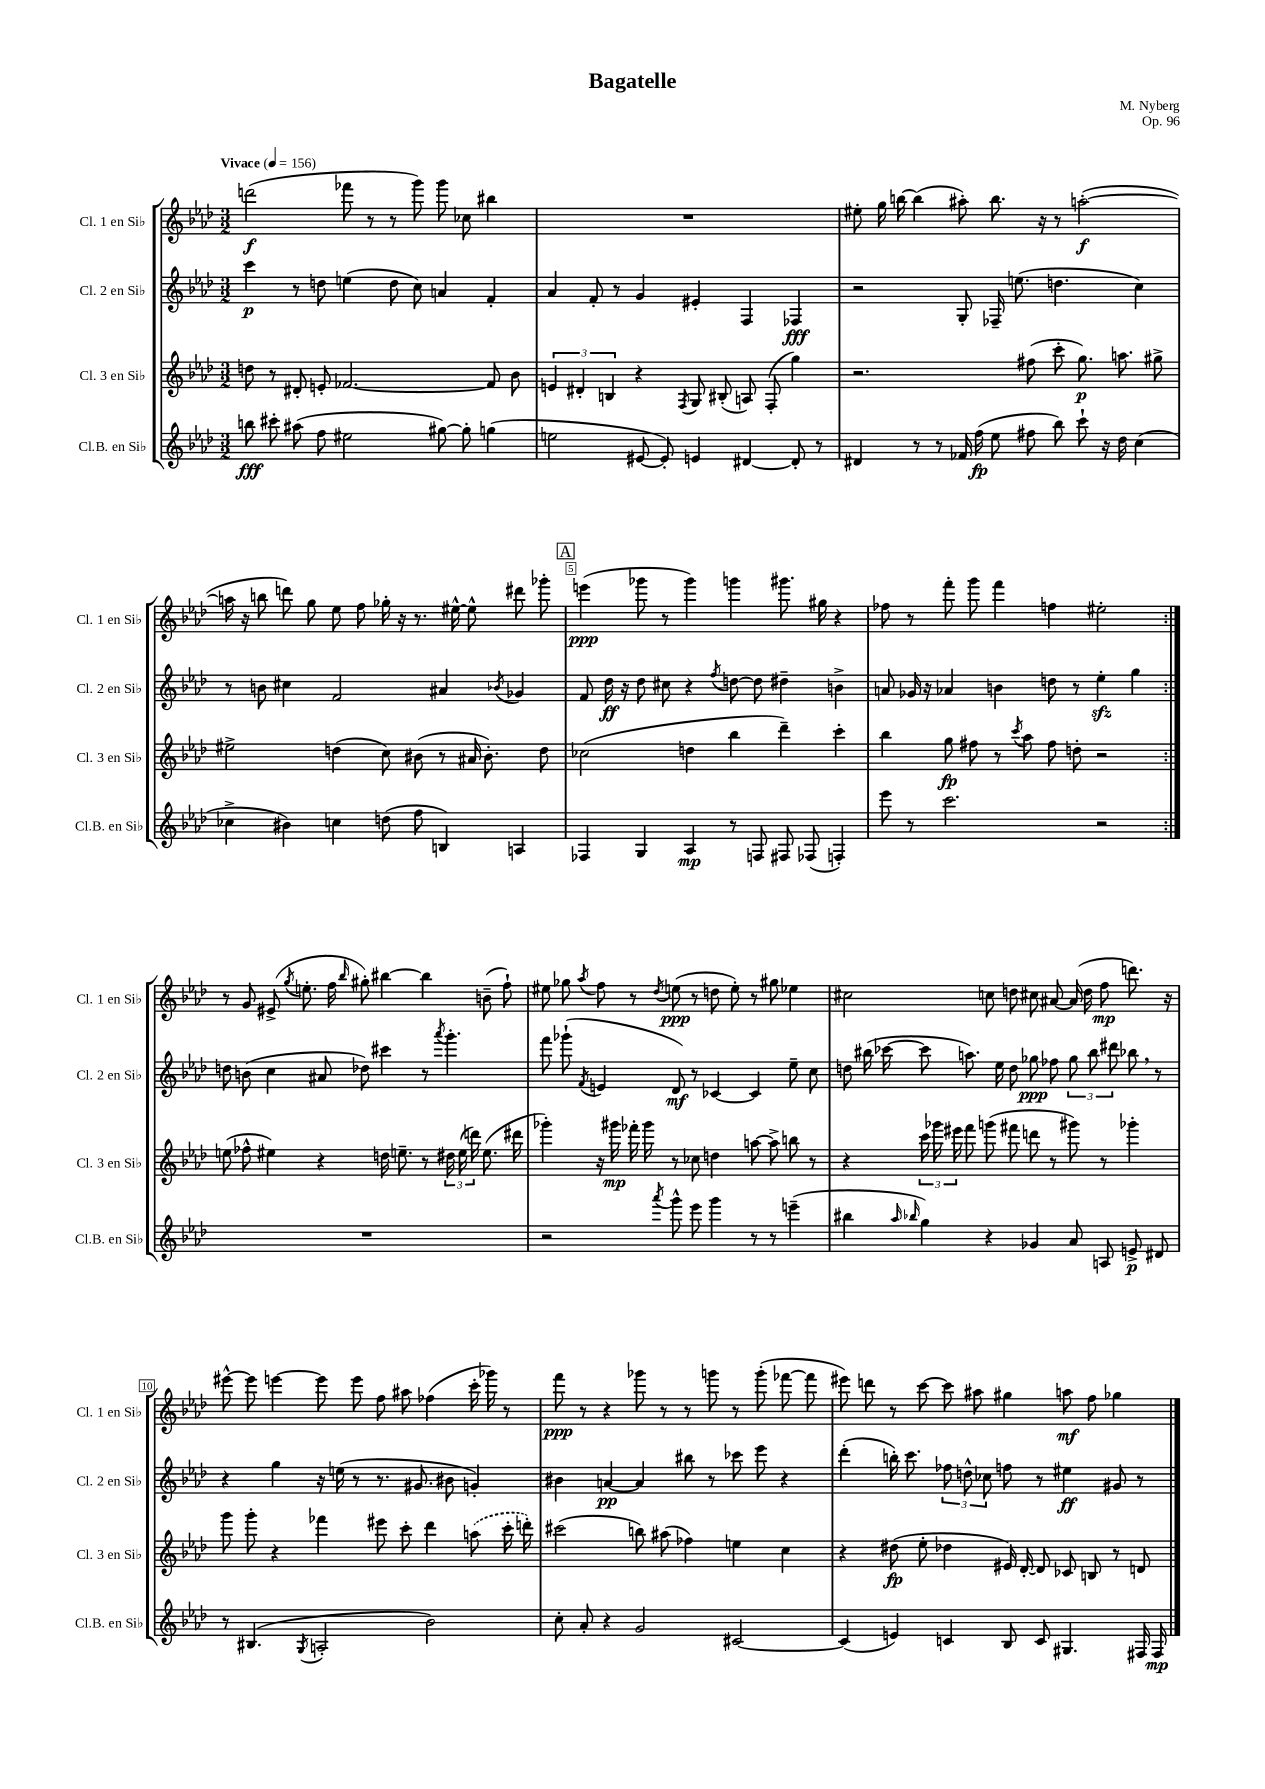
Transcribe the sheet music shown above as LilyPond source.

\header { title = "Bagatelle" composer = "M. Nyberg" opus = "Op. 96" }
<<
\new StaffGroup <<
\new Staff = "s0" \with { instrumentName = "Cl. 1 en Sib" shortInstrumentName = "Cl. 1 en Sib" } {
    \clef treble \key aes \major \numericTimeSignature \time 3/2 \tempo "Vivace" 4 = 156
    \autoBeamOff \repeat volta 2 { d'''2\f( fes'''8 r8 r8 g'''8) g'''8 ces''8 bis''4 |
    R1. |
    eis''8-. g''16 b''16~ b''4( ais''8-.) b''8. r16 r8 a''2~-.\f( |
    a''16 r16 b''8 d'''8) g''8 ees''8 f''8 ges''16-. r16 r8. eis''16~-^ eis''8-^ dis'''8 ges'''8-. |
    \mark \markup { \box "A" } e'''4\ppp( ges'''8 r8 ges'''4) g'''4 gis'''8. gis''16 r4 |
    fes''8 r8 f'''8-. g'''8 f'''4 f''4 eis''2-. | }
    r8 g'8 eis'8->( \acciaccatura { g''8 } e''8.-. f''16 \grace { bes''16 } gis''8-.) bis''4~ bis''4 b'8--( f''8-!) |
    eis''8 ges''8 \acciaccatura { aes''8 } f''8 r8 \acciaccatura { des''8 } e''8\ppp( r8 d''8 e''8-.) r8 gis''8 ees''4 |
    cis''2 c''8 d''8 cis''8 ais'8~ ais'16( d''16 f''8\mp d'''8.) r16 |
    eis'''8~-^ eis'''8 e'''4~ e'''8 e'''8 f''8 ais''8 fes''4( c'''16-. ges'''16) r8 |
    f'''8\ppp r8 r4 ges'''8 r8 r8 g'''8 r8 g'''8-.( fes'''8~ fes'''8 |
    eis'''8) d'''8 r8 c'''8~ c'''8 ais''8 gis''4 a''8\mf f''8 ges''4 \bar "|." |
}
\new Staff = "s1" \with { instrumentName = "Cl. 2 en Sib" shortInstrumentName = "Cl. 2 en Sib" } {
    \clef treble \key aes \major \numericTimeSignature \time 3/2
    \autoBeamOff \repeat volta 2 { c'''4\p r8 d''8 e''4( d''8 c''8) a'4 f'4-. |
    aes'4 f'8-. r8 g'4 eis'4-. f4 fes4\fff |
    r2 g8-. fes16-- e''8.( d''4. c''4) |
    r8 b'8 cis''4 f'2 ais'4 \acciaccatura { bes'8 } ges'4 |
    \mark \markup { \box "A" } f'8 des''16\ff r16 des''8 cis''8 r4 \acciaccatura { f''8 } d''8~ d''8 dis''4-- b'4-> |
    a'8 ges'16 r16 aes'4 b'4 d''8 r8 ees''4-.\sfz g''4 | }
    d''8 b'8( c''4 ais'8 des''8) cis'''4 r8 \acciaccatura { aes'''8 } g'''4.-. |
    f'''8 ges'''8-!( \acciaccatura { f'8 } e'4 des'8\mf) r8 ces'4~ ces'4 ees''8-- c''8 |
    d''8 bis''16( ces'''16~ ces'''8 a''8.) ees''16 d''8 ges''8\ppp fes''8 \tuplet 3/2 { ges''8 bis''8 dis'''8 } bes''8 \breathe r8 |
    r4 g''4 r16 e''16( r8 r8. gis'8. bis'8 g'4-.) |
    bis'4 a'4~\pp a'4 bis''8 r8 ces'''8 ees'''8 r4 |
    des'''4-.( b''16-.) c'''8. \tuplet 3/2 { fes''8 d''8-^ ces''8 } f''8 r8 eis''4\ff gis'8 r8 \bar "|." |
}
\new Staff = "s2" \with { instrumentName = "Cl. 3 en Sib" shortInstrumentName = "Cl. 3 en Sib" } {
    \clef treble \key aes \major \numericTimeSignature \time 3/2
    \autoBeamOff \repeat volta 2 { d''8 r8 dis'8-. e'8-. fes'2.~ fes'8 bes'8 |
    \tuplet 3/2 { e'4 dis'4-. b4 } r4 \acciaccatura { f8 } g8 bis8-.( a8) f8-.( g''4) |
    r2. fis''8( c'''8-. g''8.\p) a''8. gis''8-> |
    eis''2-> d''4( c''8) bis'8( r8 ais'16 bis'8.-.) d''8 |
    \mark \markup { \box "A" } ces''2( d''4 bes''4 des'''4--) c'''4-. |
    bes''4 g''8\fp fis''8 r8 \acciaccatura { c'''8 } aes''8 fis''8 d''8-. r2 | }
    e''8( fes''8-^ eis''4) r4 d''16 e''8.-- r8 \tuplet 3/2 { dis''16 e''16( d'''16) } e''8.( dis'''16 |
    ges'''4-.) r16 gis'''16\mp fes'''16-. gis'''16 r8 ces''8 d''4 a''8~ a''8-> b''8 r8 |
    r4 \tuplet 3/2 { c'''16 ges'''16 eis'''16 } f'''8 g'''8( fis'''8 d'''8 r8 gis'''8) r8 ges'''4-. |
    g'''8 g'''8-. r4 fes'''4 eis'''8 c'''8-. des'''4 \once \slurDashed a''8( c'''16-. d'''16-.) |
    cis'''2( b''8) ais''8( fes''4) e''4 c''4 |
    r4 dis''8\fp( ees''8-. des''4 eis'16) des'16~-. des'8 ces'8 b8 r8 d'8 \bar "|." |
}
\new Staff = "s3" \with { instrumentName = "Cl.B. en Sib" shortInstrumentName = "Cl.B. en Sib" } {
    \clef treble \key aes \major \numericTimeSignature \time 3/2
    \autoBeamOff \repeat volta 2 { b''8\fff cis'''8-. ais''8( f''8 eis''2 gis''8~) gis''8-. g''4( |
    e''2 eis'8~ eis'8-.) e'4 dis'4~ dis'8-. r8 |
    dis'4 r8 r8 fes'16 f''16\fp( ees''8 fis''8 bes''8) c'''8-! r16 des''16 c''4( |
    ces''4-> bis'4) c''4 d''8( f''8 b4) a4 |
    \mark \markup { \box "A" } fes4 g4 aes4\mp r8 f8 fis8 fes8( f4-.) |
    ees'''8 r8 c'''2. r2 | }
    R1. |
    r2 \acciaccatura { aes'''8 } g'''8-^ ees'''8 g'''4 r8 r8 e'''4--( |
    bis''4 \grace { aes''16 bes''16 } g''4) r4 ges'4 aes'8 a8 e'8->\p dis'8 |
    r8 bis4.( \acciaccatura { g8 } a2-. bes'2) |
    c''8-. aes'8-. r4 g'2 cis'2~ |
    cis'4( e'4) c'4 bes8 c'8 gis4. fis16 fis16\mp \bar "|." |
}
>>
>>
\layout { \context { \Score \override BarNumber.break-visibility = ##(#f #t #t) barNumberVisibility = #(every-nth-bar-number-visible 5) \override BarNumber.stencil = #(make-stencil-boxer 0.1 0.3 ly:text-interface::print) } }
